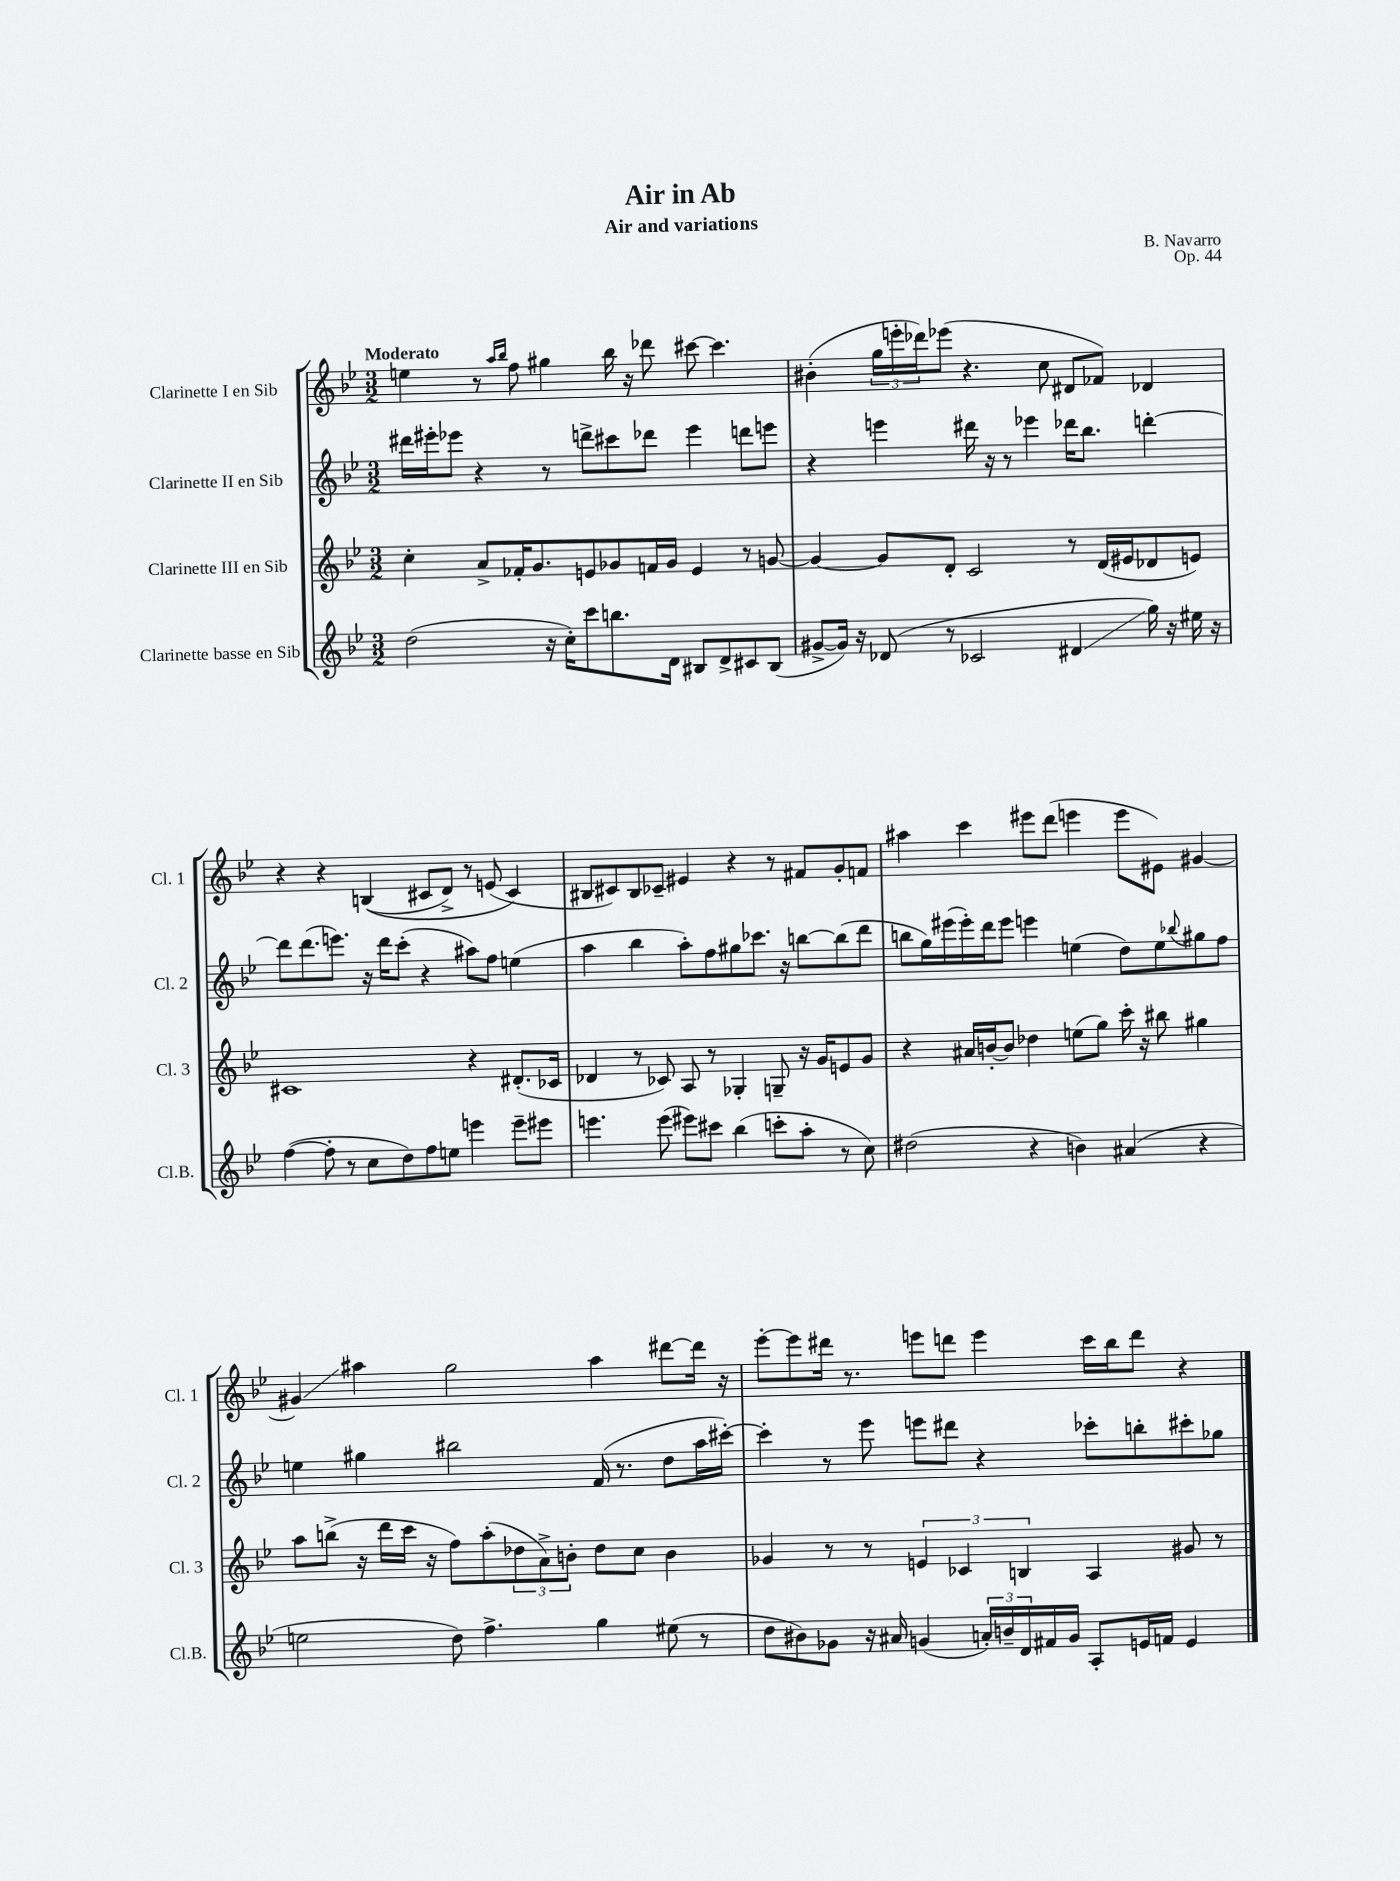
\header { title = "Air in Ab" composer = "B. Navarro" subtitle = "Air and variations" opus = "Op. 44" }
<<
\new StaffGroup <<
\new Staff = "s0" \with { instrumentName = "Clarinette I en Sib" shortInstrumentName = "Cl. 1" } {
    \clef treble \key bes \major \numericTimeSignature \time 3/2 \tempo "Moderato"
    e''4 r8 \grace { a''16 bes''16 } f''8 gis''4 bes''16 r16 des'''8 cis'''8~ cis'''4. |
    bis'4-.( \tuplet 3/2 { g''16 e'''16-. des'''16) } ees'''8( r4. c''8 dis'8 fes'8) des'4 |
    r4 r4 b4(\( cis'8 d'8->) r8 e'8( cis'4\) |
    bis8 cis'8) bis8 ces'8-- eis'4 r4 r8 fis'8 g'8-. f'8 |
    ais''4 c'''4 eis'''8 d'''8( e'''4 e'''8 eis'8) gis'4~ |
    gis'4\glissando ais''4 g''2 ais''4 dis'''8~ dis'''16 r16 |
    ees'''8~-. ees'''8 dis'''16 r8. e'''8 d'''8 e'''4 c'''16 bes''16 d'''8 r4 \bar "|." |
}
\new Staff = "s1" \with { instrumentName = "Clarinette II en Sib" shortInstrumentName = "Cl. 2" } {
    \clef treble \key bes \major \numericTimeSignature \time 3/2
    dis'''16 eis'''16-. ees'''8 r4 r8 d'''8-> cis'''8 des'''8 ees'''4 d'''8 e'''8 |
    r4 e'''4 dis'''16 r16 r8 ees'''4 des'''16 bes''8. d'''4~-. |
    d'''8 d'''8.( e'''8.) r16 d'''16 c'''8-.( r4 ais''8) f''8 e''4( |
    a''4 bes''4 a''8-.) f''8 gis''8 ces'''8. r16 b''8~ b''8( d'''8 |
    b''8 g''16) eis'''16( eis'''16-.) d'''16 eis'''8 e'''4 e''4( d''8) e''8 \appoggiatura { bes''8 } gis''8 f''8 |
    e''4 gis''4 bis''2 f'16( r8. d''8 a''16 cis'''16~-.) |
    cis'''4-. r8 ees'''8 e'''8 dis'''8 r4 ces'''8-. b''8-. cis'''8-. ges''8 \bar "|." |
}
\new Staff = "s2" \with { instrumentName = "Clarinette III en Sib" shortInstrumentName = "Cl. 3" } {
    \clef treble \key bes \major \numericTimeSignature \time 3/2
    c''4-. a'8-> fes'16-. g'8. e'8 ges'8 f'16 ges'16 e'4 r8 g'8~ |
    g'4~ g'8 d'8-. c'2 r8 d'16( eis'16 des'8 e'8) |
    cis'1 r4 dis'8.-.( ces'16 |
    des'4 r8 ces'8) a8 r8 ges4-. g8-- r16 g'16 e'8 g'8 |
    r4 ais'16 b'16~-. b'8 des''4 e''8( g''8) c'''16-. r16 bis''8 gis''4 |
    a''8 b''8->( r16 d'''16 c'''16 r16 f''8) a''8-.( \tuplet 3/2 { des''8 a'8->) b'8-. } des''8 c''8 b'4 |
    ges'4 r8 r8 \tuplet 3/2 { e'4 ces'4 b4 } a4 gis'8 r8 \bar "|." |
}
\new Staff = "s3" \with { instrumentName = "Clarinette basse en Sib" shortInstrumentName = "Cl.B." } {
    \clef treble \key bes \major \numericTimeSignature \time 3/2
    d''2( r16 c''16-.) c'''8 b''8. d'16 bis8 d'8-> cis'8 bis8( |
    gis'8~-> gis'16) r16 des'8( r8 ces'2 dis'4\glissando g''16) r16 eis''16 r16 |
    f''4~( f''8-. r8 c''8 d''8) f''8 e''8 e'''4 e'''8-- eis'''8 |
    e'''4. e'''8( eis'''8) cis'''8 bes''4( c'''8-. a''8-. r8 c''8) |
    dis''2( r4 b'4) ais'4( r4 |
    e''2 d''8) f''4.-> g''4 eis''8( r8 |
    d''8 bis'8) ges'8 r16 ais'16 g'4( \tuplet 3/2 { a'16-.) b'16-- d'16 } fis'16 g'16 a8-. e'16 f'16 e'4 \bar "|." |
}
>>
>>
\layout { \context { \Score \remove "Bar_number_engraver" } }
